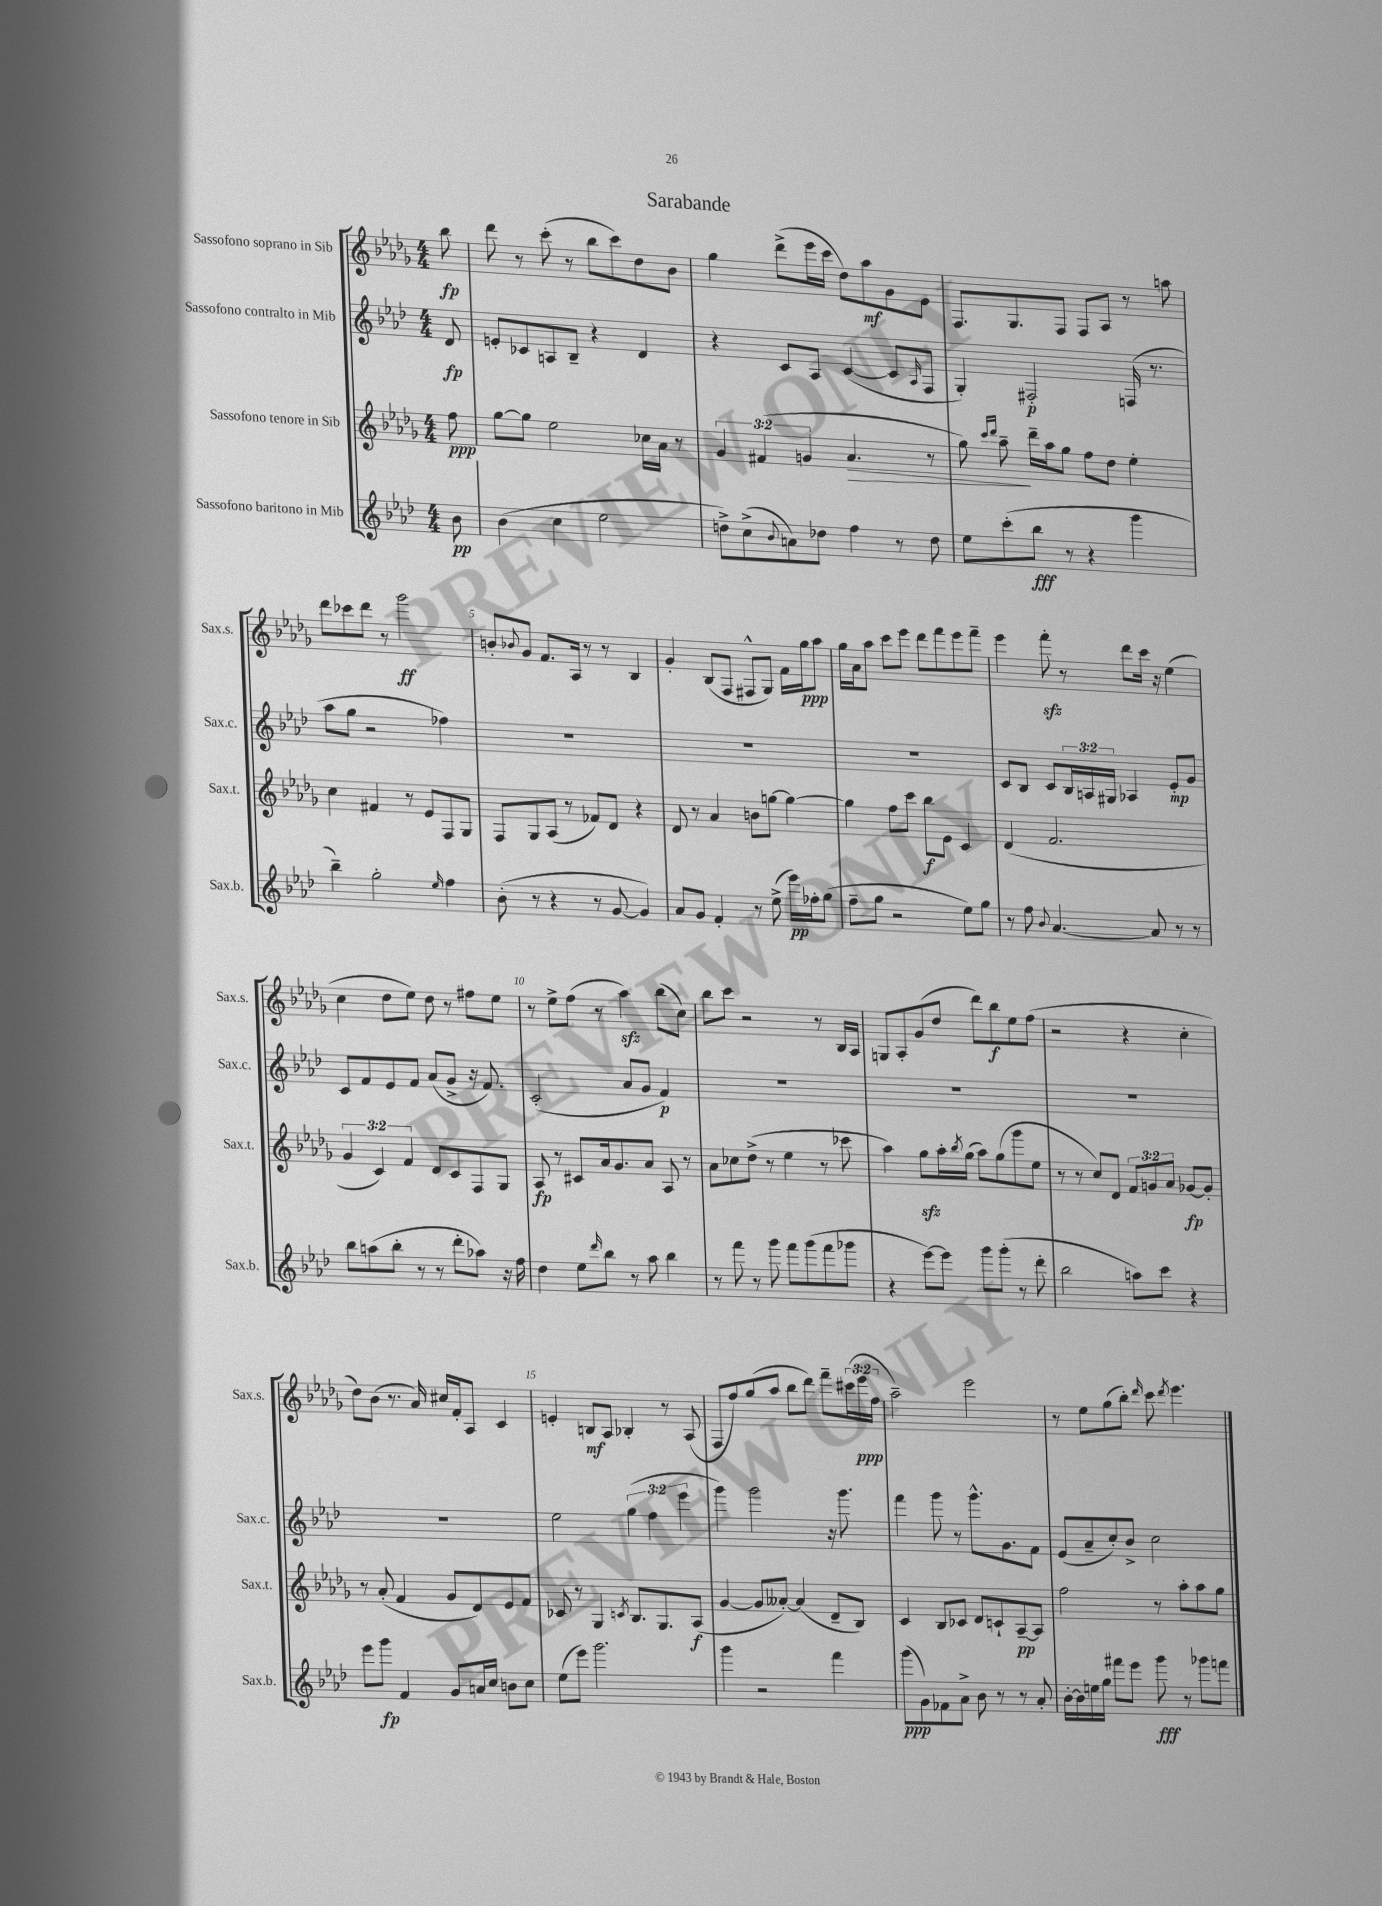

**kern	**kern	**kern	**kern
*staff4	*staff3	*staff2	*staff1
*clefG2	*clefG2	*clefG2	*clefG2
*k[b-e-a-d-]	*k[b-e-a-d-g-]	*k[b-e-a-d-]	*k[b-e-a-d-g-]
*M4/4	*M4/4	*M4/4	*M4/4
8b-	8ff	8d-	8bb-
=	=	=	=
(4b-	[8gg-	8e'	8ddd-
.	8gg-]	8c-	8r
4cc	2ee-	8A	(8ccc'
.	.	8B-~	8r
2ee-	.	4r	8bb-
.	.	.	8ccc)
.	16cc-	4d-	8dd-
.	16a-	.	.
.	8r	.	8b-
=	=	=	=
8dd^)	6g-	4r	4gg-
(8cc^	.	.	.
.	(6f#	.	.
8qqb-	.	.	.
8a)	.	8c	(8ddd-^
.	6g	.	.
8dd-	.	8A-	16eee-
.	.	.	16ccc
4ff	4.a-	([4c	8dd-)
.	.	.	8aa-
8r	.	8c]	8g-
.	.	16qqA-	.
8dd-	8r	8F	8e-
=	=	=	=
8ee-	8gg-)	4G')	8.F
.	16qqccc	.	.
.	16qqddd-	.	.
(8ccc'	8aa-~	.	.
.	.	.	8.G-
8bb-	16ddd-~	2F#'	.
.	16aa-	.	.
8r	8gg-	.	8F
4r	8ff	.	8F
.	8dd-	.	8A-
4ggg	4ee-'	(16F	8r
.	.	8.r	.
.	.	.	8aa
=	=	=	=
4bb-~)	4cc	8aa-	8ddd-
.	.	8gg	8ccc-
2gg'	4f#	2r	8ddd-
.	.	.	8r
.	8r	.	2ggg-
.	8e-	.	.
16qqee-	.	.	.
4ff	8F	4ff-)	.
.	8G-	.	.
=	=	=	=
(8b-'	8F	1r	8b'
.	.	.	8qqb-
8r	8G-	.	8g-
4r	(8A-	.	8.f
.	8r	.	.
.	.	.	16A-
8r	8f-)	.	8r
[8g	8d-	.	8r
4g])	4r	.	4B-
=	=	=	=
8a-	8d-	1r	4g-'
8g	8r	.	.
4f'	4a-	.	(8B-
.	.	.	8F
8r	8b	.	8F#^^
(8ee-^	[8gg	.	8G-)
16eee-)	4gg_	.	16f
16ff-'	.	.	16gg-
(8gg	.	.	8aa-
=	=	=	=
8ff~	4gg]	1r	16gg-
.	.	.	16a-
8gg	.	.	8aa-
2r	8ff	.	8ccc
.	8ccc	.	8eee-
.	8bb-	.	8ddd-
.	8e-	.	8fff
8ee-)	4c	.	8eee-
8gg	.	.	8fff~
=	=	=	=
8r	(4d-	8c	4eee-
8ff	.	8B-	.
8qqb-	.	.	.
[4.a-	2.f	8c	8fff'
.	.	24B-	8r
.	.	24A	.
.	.	24G#	.
.	.	4A-	8ddd-
8a-]	.	.	16ccc
.	.	.	16r
8r	.	8e-'	(4ee-
8r	.	8g	.
=	=	=	=
8bb-	6g-	8c	4cc
(8aa	.	8f	.
.	6c)	.	.
8bb-'	.	8e-	8dd-
.	6f	.	.
8r	.	8f	8ee-)
8r	8d-	(8a-	8dd-
8ddd-'	8c	8g^	8r
8aa-)	8F	16r	8ff#
.	.	8.f)	.
16r	8G-	.	8ee-
16ff	.	.	.
=	=	=	=
4dd-	8A-	(2c'	8r
.	8r	.	8ee-^
8ee-	8c#	.	(8ff
16qqddd-	.	.	.
8bb-	16a-	.	8r
.	8.g-	.	.
8r	.	8a-	4aa-)
8aa-	8a-	8g	.
4bb-	8A-	4f)	(8bb-
.	8r	.	8cc)
=	=	=	=
8r	8a-	1r	8bb-
8fff	8cc-	.	8ccc
8r	(8dd-^	.	2r
8ggg	8r	.	.
8fff	4ee-	.	.
(8ggg	.	.	.
8fff	8r	.	8r
8ggg-	8ccc-	.	16B-
.	.	.	16A-
=	=	=	=
4r	4aa-)	1r	8G
.	.	.	8A-'
[8eee-)	8gg-	.	(8g-
8eee-]	16aa-'	.	8dd-
.	8qbb-	.	.
.	(16gg-	.	.
8ggg	8aa-)	.	8ddd-)
(8ggg'	(8gg-	.	8bb-
8r	8ggg-	.	8ee-
8ddd-'	8ee-	.	(8ff
=	=	=	=
2bb-	8r	1r	2r
.	8r	.	.
.	8cc)	.	.
.	8d-	.	.
8aa)	12f	.	4r
.	12g	.	.
8ccc	.	.	.
.	12a-	.	.
4r	[8g-	.	4cc'
.	8g-']	.	.
=	=	=	=
8eee-	8r	1r	8dd-)
8ggg	(8a-'	.	(8b-
4f	4f	.	8.r
.	.	.	16a-)
8g	8g-	.	16cc#
.	.	.	16f'
16a	8d-)	.	8A-
16cc	.	.	.
8b	8e-	.	4c
8cc	8f	.	.
=	=	=	=
(8ee-	8c-	2ee-	4e'
8eee-)	8r	.	.
2.ggg	4G-	.	8B
.	.	.	8A-
.	8qc	.	.
.	8.B-	(6gg	4B-'
.	.	6ff	.
.	8.G-	.	.
.	.	.	8r
.	.	6eee-	.
.	(8A-	.	(8A-
=	=	=	=
4ggg	[4g-	4ggg)	8F
.	.	.	8ff)
2r	8g-]	2ggg	(8gg-
.	[8a--')	.	8aa-
.	(4a--]	.	8bb-
.	.	.	8ddd-)
4fff	8d-~	16r	8fff~
.	.	8.ggg	.
.	8B-)	.	(24ccc#
.	.	.	24eee-
.	.	.	24ff
=	=	=	=
(8ggg	4c	4fff	2aa-~)
8g)	.	.	.
8f-	8B-	8ggg	.
8a-^	8c-	8r	.
8b-	8d-	8.ggg^^	2eee-
8r	8c`	.	.
.	.	8.g	.
8r	[8A-~	.	.
8a-'	8A-]	8f	.
=	=	=	=
[16b-'	2ff	(8e-	8r
16b-]	.	.	.
16ee	.	8a-~	8ee-
16gg	.	.	.
8fff#	.	8cc')	(8gg-
8eee-	.	8b-^	8bb-')
.	.	.	16qqddd-
8ggg	8r	2cc	8ccc
.	.	.	8qddd-
8r	8aa-'	.	4.eee-
8ggg-	8aa-	.	.
8fff	8gg-	.	.
==	==	==	==
*-	*-	*-	*-
